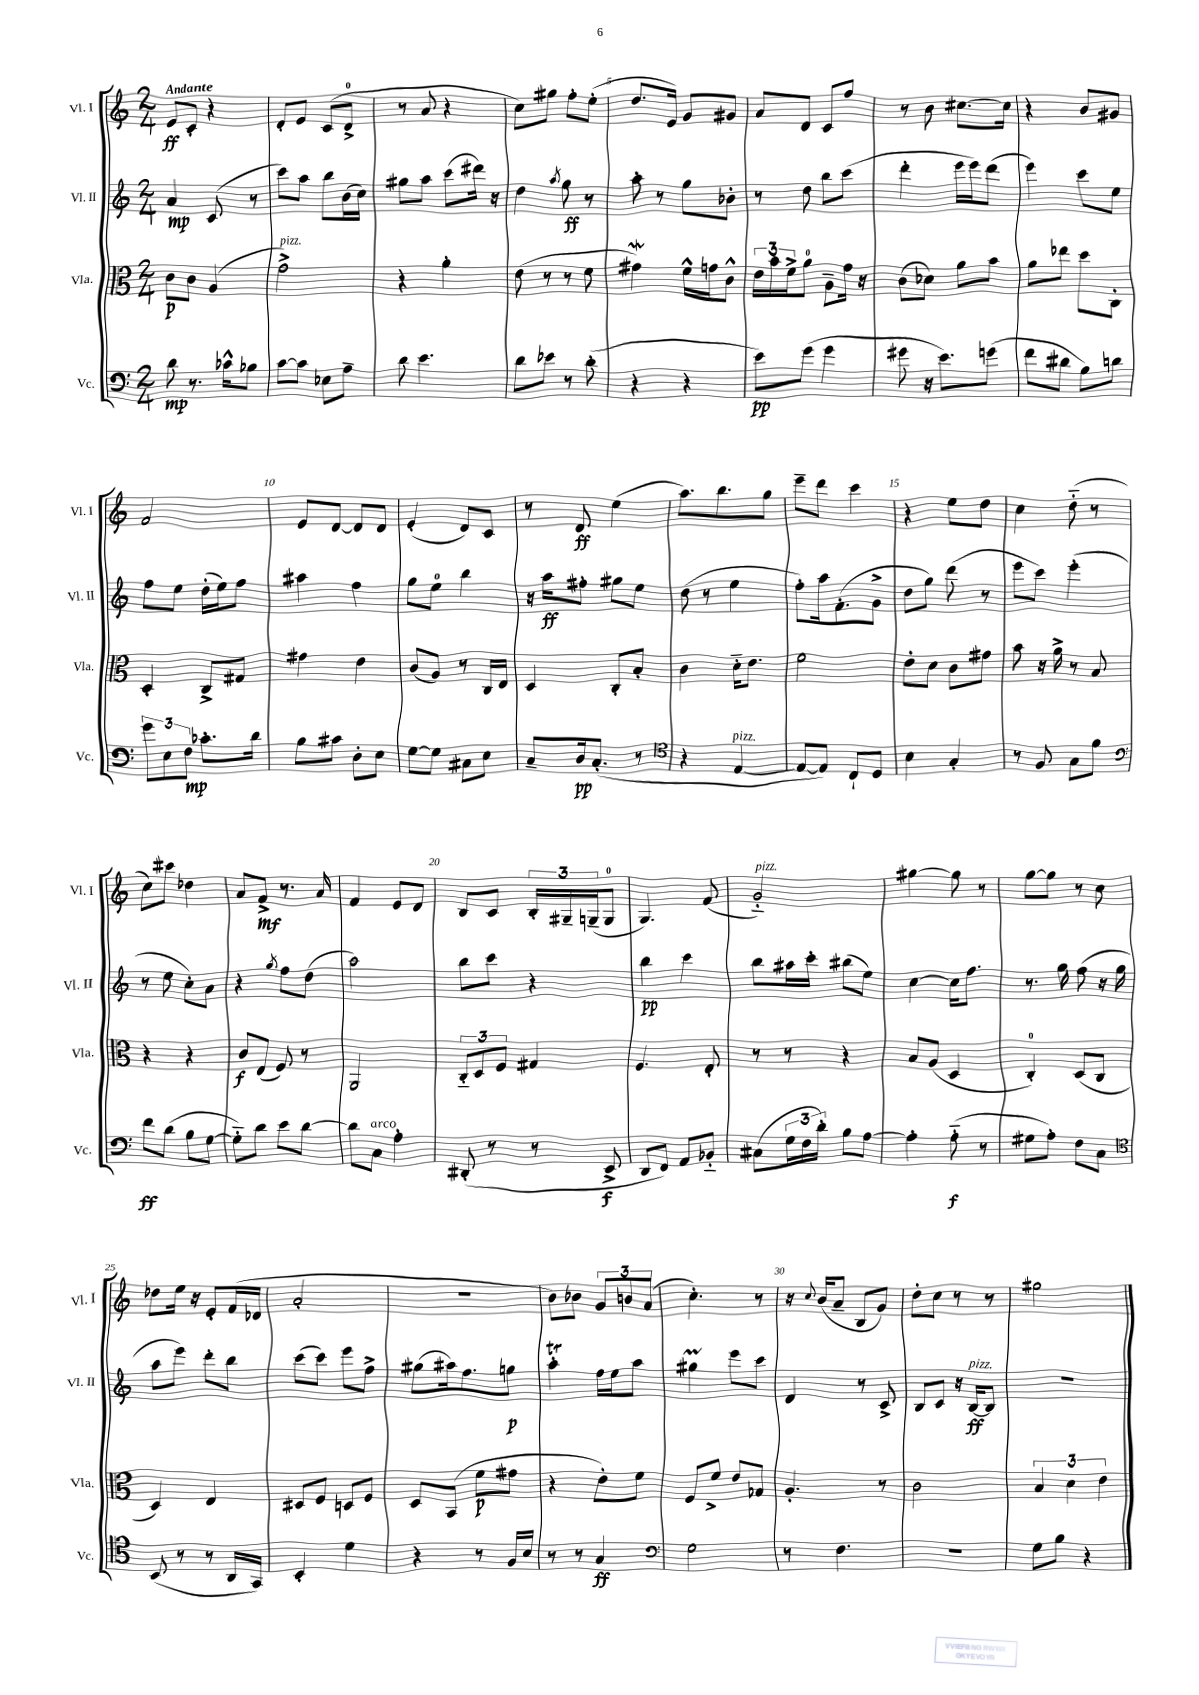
<<
\new StaffGroup <<
\new Staff = "s0" \with { instrumentName = "Vl. I" shortInstrumentName = "Vl. I" } {
    \clef treble \key c \major \numericTimeSignature \time 2/4 \tempo "Andante"
    e'8\ff c'8-. r4 |
    d'8-. e'8 c'8( d'8-0-> |
    r8 a'8 r4 |
    c''8) gis''8 f''8-. e''8-.( |
    d''8. e'16) g'8 gis'8 |
    a'8 d'8 c'8 f''8 |
    r8 b'8 cis''8.~ cis''16 |
    r4 b'8 gis'8 |
    f'2 |
    e'8 d'8~ d'8 d'8 |
    e'4-.( d'8) c'8 |
    r8 d'8\ff e''4( |
    a''8.) b''8. g''8 |
    e'''8-- d'''8 c'''4 |
    r4 e''8 d''8 |
    c''4 d''8-_( r8 |
    c''8) cis'''8 des''4 |
    a'8 f'8->\mf r8. a'16 |
    f'4 e'8 d'8 |
    b8 c'8 \tuplet 3/2 { b16-. gis16-- g16--( } g8-0 |
    g4.) f'8( |
    g'2-_^\markup { \italic "pizz." }) |
    gis''4~ gis''8 r8 |
    g''8~ g''8 r8 c''8 |
    des''8 e''16 r16 e'8-. f'16( des'16 |
    a'2-. |
    R2 |
    b'8) bes'8 \tuplet 3/2 { g'8 b'8 a'8( } |
    c''4.-.) r8 |
    r16 \appoggiatura { c''8 } b'16( a'8-- b8 g'8) |
    d''8-. c''8 r8 r8 |
    gis''2 \bar "|." |
}
\new Staff = "s1" \with { instrumentName = "Vl. II" shortInstrumentName = "Vl. II" } {
    \clef treble \key c \major \numericTimeSignature \time 2/4
    a'4\mp c'8( r8 |
    c'''8) a''8 b''8 b'16( c''16) |
    gis''8 a''8 c'''8( dis'''16) r16 |
    d''4 \acciaccatura { a''8 } g''8\ff r8 |
    a''8-. r8 g''8 bes'8-. |
    r8 d''8 b''8 c'''8( |
    d'''4-. e'''16 e'''16) d'''8( |
    e'''4) c'''8 e''8 |
    f''8 e''8 d''16-.( e''16) f''8 |
    ais''4 f''4 |
    g''8 e''8-0 b''4 |
    r16 a''16\ff fis''8-. gis''8 e''8 |
    d''8( r8 e''4 |
    f''8-.) a''16 f'8.-.( g'8-> |
    d''8 g''8) d'''8( r8 |
    e'''8 c'''8) e'''4-.( |
    r8 e''8 c''8-.) a'8 |
    r4 \acciaccatura { g''8 } f''8 d''8( |
    a''2) |
    b''8 c'''8 r4 |
    b''4\pp c'''4 |
    b''8 ais''16 c'''16-. bis''8( e''8) |
    c''4~ c''16 f''8. |
    r8. g''16 f''8( r16 g''16 |
    a''8 e'''8) d'''8-. b''8 |
    c'''8( c'''8) e'''8 f''8-> |
    gis''8( ais''16) f''8. g''8\p |
    a''4-.\trill f''16 e''16 a''8 |
    gis''4\prall e'''8 c'''8 |
    d'4 r8 c'8-> |
    b8 c'8 r16 b16~\ff^\markup { \italic "pizz." } b8 |
    R2 \bar "|." |
}
\new Staff = "s2" \with { instrumentName = "Vla." shortInstrumentName = "Vla." } {
    \clef alto \key c \major \numericTimeSignature \time 2/4
    c'8\p c'8 a4( |
    g'2->^\markup { \italic "pizz." }) |
    r4 a'4-. |
    e'8( r8 r8 f'8 |
    gis'4\mordent) f'16-^ g'16 c'8-^ |
    \tuplet 3/2 { e'16 b'16 f'16-> } a'8-0 a8-- g'16 r16 |
    c'8( des'8) a'8 b'8 |
    a'8 ees''8 d''8 c8-. |
    d4-. c8-> gis8 |
    gis'4 e'4 |
    c'8( a8) r8 c16 e16 |
    d4 c8-. b8-. |
    c'4 d'16-_ e'8. |
    f'2 |
    e'8-. d'8 c'8 gis'8 |
    b'8 r16 a'16-> r8 b8 |
    r4 r4 |
    c'8\f e8( f8) r8 |
    a,2 |
    \tuplet 3/2 { c8-_ d8 f8 } gis4 |
    f4. e8-. |
    r8 r8 r4 |
    b8 a8( d4 |
    c4-0-.) d8( c8 |
    d4) e4 |
    dis8 f8 d8 f8 |
    d8 b,8( f'8\p gis'8 |
    r4 e'8-.) f'8 |
    f8 f'8-> e'8 ges8 |
    a4.-. r8 |
    c'2 |
    \tuplet 3/2 { b4 d'4 e'4 } \bar "|." |
}
\new Staff = "s3" \with { instrumentName = "Vc." shortInstrumentName = "Vc." } {
    \clef bass \key c \major \numericTimeSignature \time 2/4
    d'8\mp r8. ces'16-^ bes8 |
    c'8~ c'8 ees8 a8-- |
    d'8 e'4. |
    d'8 ees'8 r8 d'8-.( |
    r4 r4 |
    e'8\pp) g'8( g'4 |
    gis'8 r16 e'8.) g'8( |
    f'8 dis'8 b8) d'8 |
    \tuplet 3/2 { g'8 e8 f8\mp } ces'8.-. d'16 |
    b8 cis'8 d8-. e8 |
    g8~ g8 cis8 e8 |
    c8-- d16\pp c8.-.( r8 |
    \clef tenor r4 e4~^\markup { \italic "pizz." } |
    e8~ e8) c8-! d8 |
    b4 g4-. |
    r8 f8 g8 f'8 |
    \clef bass f'8\ff d'8( b8 g8~ |
    g8-_) d'8 e'8 d'8~ |
    d'8 c8^\markup { \italic "arco" } a4-. |
    dis,8-.( r8 r8 e,8->\f |
    d,8 f,8) a,8 bes,8-_ |
    cis8( \tuplet 3/2 { g16 f16 d'16-.) } b8 a8~ |
    a4-. a8-_\f( r8 |
    gis8 a8-.) f8 c8 |
    \clef tenor b,8( r8 r8 a,16 g,16) |
    b,4-. d'4 |
    r4 r8 f16 b16 |
    r8 r8 g4\ff |
    \clef bass g2 |
    r8 f4. |
    r2 |
    g8 b8 r4 \bar "|." |
}
>>
>>
\layout { \context { \Score \override BarNumber.break-visibility = ##(#f #t #t) barNumberVisibility = #(every-nth-bar-number-visible 5) } }
